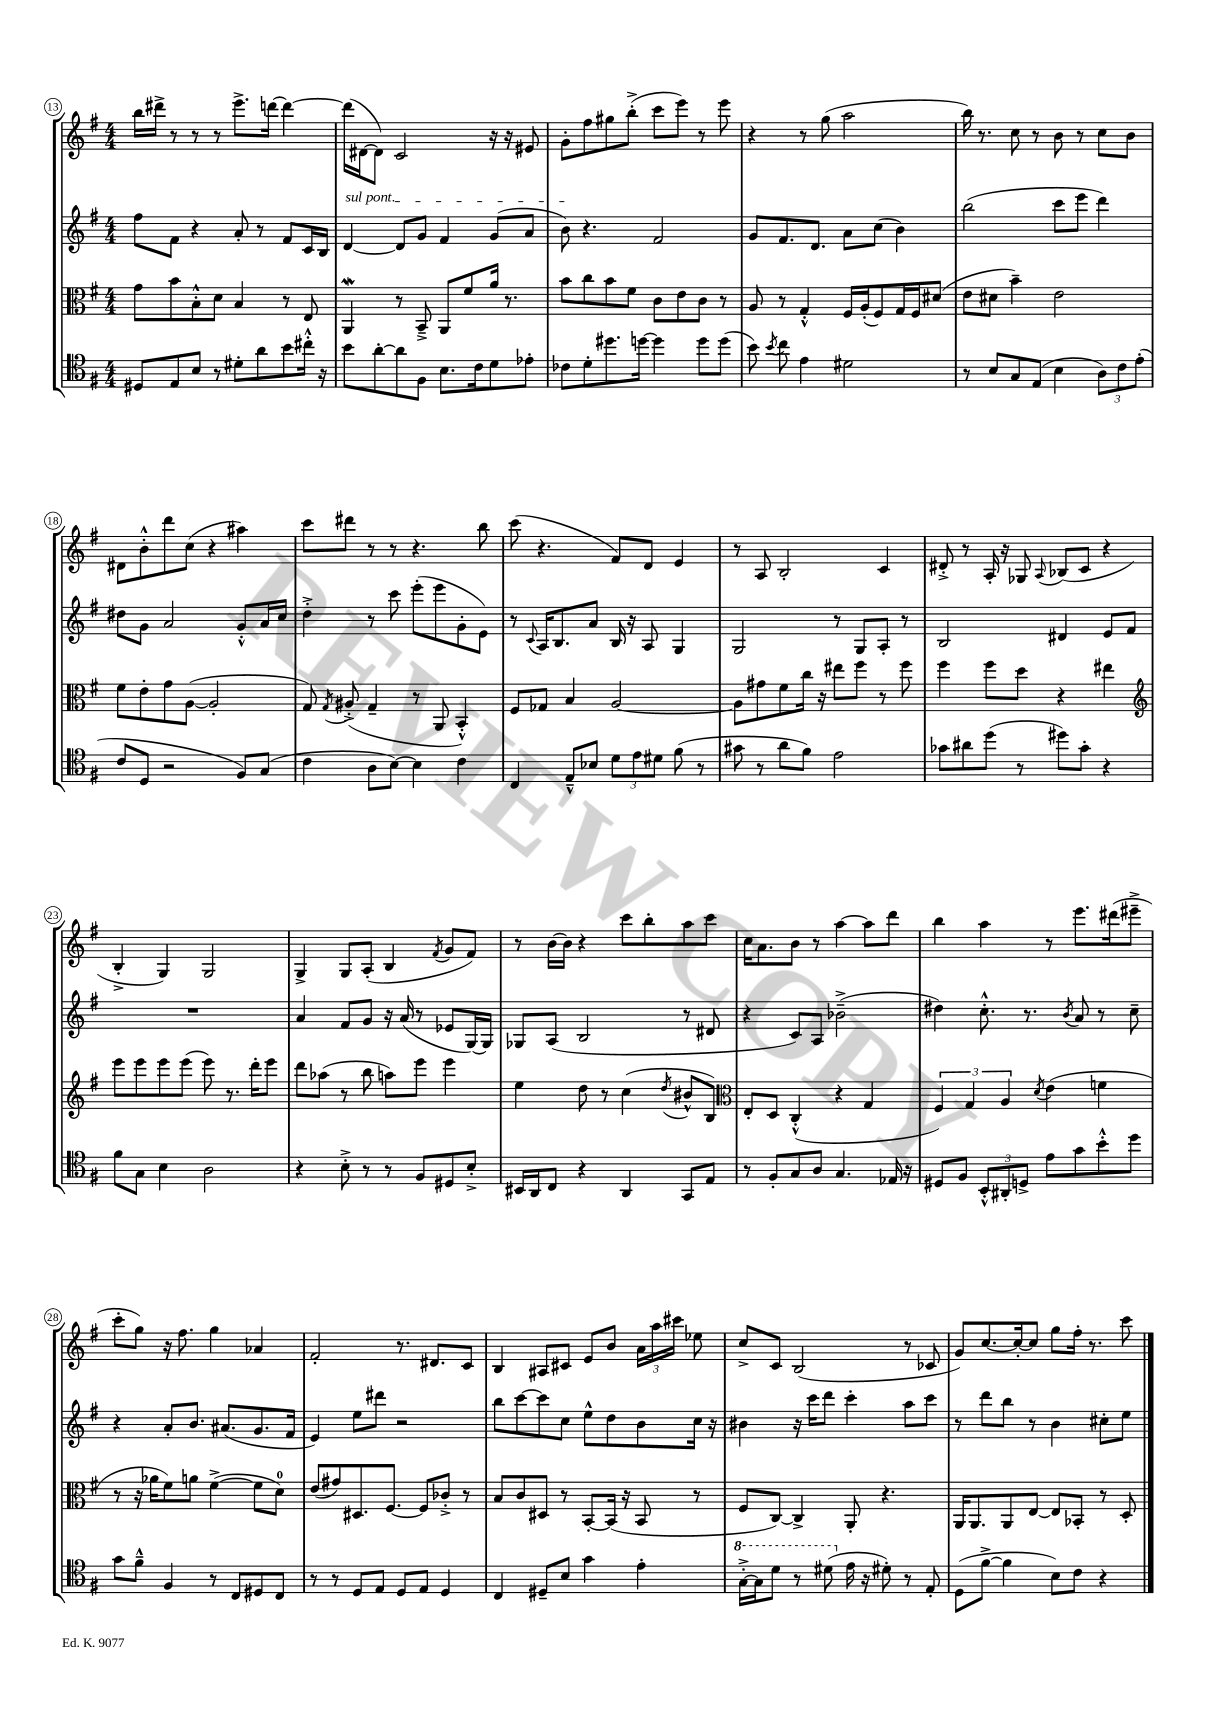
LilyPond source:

<<
\new StaffGroup <<
\new Staff = "s0" {
    \clef treble \key g \major \numericTimeSignature \time 4/4
    \autoBeamOff b''16[ dis'''16]-> r8 r8 r8 e'''8.[-> d'''16]~ d'''4~ |
    d'''16[( dis'16~ dis'8]) c'2 r16 r16 eis'8 |
    g'8[-. fis''8 gis''8 b''8]-.->( c'''8[ e'''8]) r8 e'''8 |
    r4 r8 g''8( a''2 |
    b''16) r8. c''8 r8 b'8 r8 c''8[ b'8] |
    dis'8[ b'8-.-^ d'''8 c''8]( r4 ais''4) |
    c'''8[ dis'''8] r8 r8 r4. b''8 |
    c'''8( r4. fis'8[) d'8] e'4 |
    r8 a8 b2-. c'4 |
    dis'8-.-> r8 a16-. r16 ges8 \appoggiatura { a8 } bes8[( c'8] r4 |
    b4-.-> g4) g2 |
    g4-> g8[ a8]-.( b4 \acciaccatura { fis'8 } g'8[ fis'8]) |
    r8 b'16[~ b'16] r4 c'''8[ b''8-. a''8 c'''8] |
    c''16[ a'8. b'8] r8 a''4~ a''8[ d'''8] |
    b''4 a''4 r8 e'''8.[ dis'''16( eis'''8]---> |
    c'''8[-. g''8]) r16 fis''8. g''4 aes'4 |
    fis'2-. r8. dis'8.[ c'8] |
    b4 ais8[ cis'8] e'8[ b'8] \tuplet 3/2 { a'16[ a''16 cis'''16] } ees''8 |
    c''8[-> c'8] b2( r8 ces'8 |
    g'8[) c''8.~ c''16~-. c''8] g''8[ fis''16]-. r8. c'''8 \bar "|." |
}
\new Staff = "s1" {
    \clef treble \key g \major \numericTimeSignature \time 4/4
    \autoBeamOff fis''8[ fis'8] r4 a'8-. r8 fis'8[ c'16 b16] |
    \once \override TextSpanner.bound-details.left.text = \markup { \italic "sul pont." } d'4~\startTextSpan d'8[ g'8] fis'4 g'8[( a'8] |
    b'8\stopTextSpan) r4. fis'2 |
    g'8[ fis'8. d'8.] a'8[ c''8]( b'4) |
    b''2( c'''8[ e'''8] d'''4) |
    dis''8[ g'8] a'2 g'8[-.-^ a'16 c''16] |
    d''4-.-> r8 c'''8 e'''8[-.( e'''8 g'8-. e'8]) |
    r8 \appoggiatura { c'8 } a16[ b8. a'8] b16 r16 a8 g4 |
    g2 r8 g8[ a8]-. r8 |
    b2 dis'4 e'8[ fis'8] |
    R1 |
    a'4 fis'8[ g'8] r16 a'16( r8 ees'8[ g16~) g16] |
    ges8[ a8]( b2 r8 dis'8 |
    r4 c'8[) a8] bes'2--->( |
    dis''4) c''8.-.-^ r8. \acciaccatura { b'8 } a'8 r8 c''8-- |
    r4 a'8[-. b'8.] ais'8.[( g'8. fis'16] |
    e'4) e''8[ dis'''8] r2 |
    b''8[ c'''8~ c'''8 c''8] e''8[-^ d''8 b'8 c''16] r16 |
    bis'4 r16 c'''16[ d'''8] c'''4-. a''8[ c'''8] |
    r8 d'''8[ b''8] r8 b'4 cis''8[-. e''8] \bar "|." |
}
\new Staff = "s2" {
    \clef alto \key g \major \numericTimeSignature \time 4/4
    \autoBeamOff g'8[ b'8 b8-.-^ d'8] b4 r8 e8 |
    a,4\mordent r8 b,8---> a,8[ fis'8 a'16] r8. |
    b'8[ c''8 b'8 fis'8] c'8[ e'8 c'8] r8 |
    a8 r8 g4-.-^ fis16[ a16-.( fis8) g16 fis16 dis'8]( |
    e'8[ dis'8] b'4--) e'2 |
    fis'8[ e'8-. g'8 a8]~( a2-. |
    g8) \acciaccatura { g8 } ais8-.->( g4-- r8 a,8 b,4-.-^) |
    fis8[ ges8] b4 a2~ |
    a8[ gis'8 fis'8 c''16] r16 eis''8[ fis''8] r8 fis''8 |
    fis''4 fis''8[ d''8] r4 eis''4 |
    \clef treble e'''8[ e'''8 e'''8 e'''8]( e'''8) r8. d'''16[-. e'''8] |
    d'''8[ aes''8]( r8 b''8 a''8[) e'''8] e'''4 |
    e''4 d''8 r8 c''4( \acciaccatura { d''8 } bis'8[-^ b8]) |
    \clef alto e8[-. d8] c4-.-^( r4 g4 |
    \tuplet 3/2 { fis4) g4 a4 } \acciaccatura { d'8 } e'4( f'4 |
    r8 r16 aes'16[ fis'8) a'8] fis'4~->( fis'8[ d'8]-0) |
    e'8[( gis'8) dis8. fis8.]~ fis8[ ces'8]-.-> r8 |
    b8[ c'8 dis8] r8 b,8[~-. b,16]( r16 b,8 r8 |
    fis8[ c8]~) c4-> a,8-. r4. |
    a,16[ a,8. a,8 e8]~ e8[ bes,8]-. r8 d8-. \bar "|." |
}
\new Staff = "s3" {
    \clef tenor \key g \major \numericTimeSignature \time 4/4
    \autoBeamOff dis8[ e8 b8] r8 dis'8[-. a'8 b'8 cis''16]-.-^ r16 |
    b'8[ a'8~-. a'8 fis8] b8.[ c'16 d'8 ees'8]-. |
    ces'8[ d'8-. dis''8. d''16]~ d''4 d''8[ d''8]( |
    b'8) \acciaccatura { b'8 } c''8 e'4 dis'2 |
    r8 b8[ g8 e8]( b4 \tuplet 3/2 { a8[) c'8 e'8]-.( } |
    c'8[ d8] r2 fis8[) g8]( |
    c'4 a8[ b8]~) b4 c'4 |
    c4 e8[---^ bes8] \tuplet 3/2 { d'8[ e'8 dis'8] } fis'8( r8 |
    gis'8 r8 a'8[ fis'8]) e'2 |
    ges'8[ ais'8 d''8]( r8 dis''8[) ges'8]-. r4 |
    fis'8[ g8] b4 a2 |
    r4 b8-.-> r8 r8 fis8[ dis8 b8]-.-> |
    bis,16[ a,16 c8] r4 a,4 g,8[ e8] |
    r8 fis8[-. g8 a8] g4. ees16 r16 |
    dis8[ fis8] \tuplet 3/2 { b,8[-.-^ ais,8-. d8]-> } e'8[ g'8 b'8-.-^ d''8] |
    g'8[ fis'8]---^ fis4 r8 c8[ dis8 c8] |
    r8 r8 d8[ e8] d8[ e8] d4 |
    c4 dis8[-- b8] g'4 e'4-. |
    \ottava #1 g'16[~-.-> g'16 d''8] r8 dis''8( \ottava #0 e'16 r16 dis'8-.) r8 e8-. |
    d8[( fis'8]~-> fis'4 b8[) c'8] r4 \bar "|." |
}
>>
>>
\layout { \context { \Score currentBarNumber = #13 \override BarNumber.stencil = #(make-stencil-circler 0.1 0.3 ly:text-interface::print) } }
